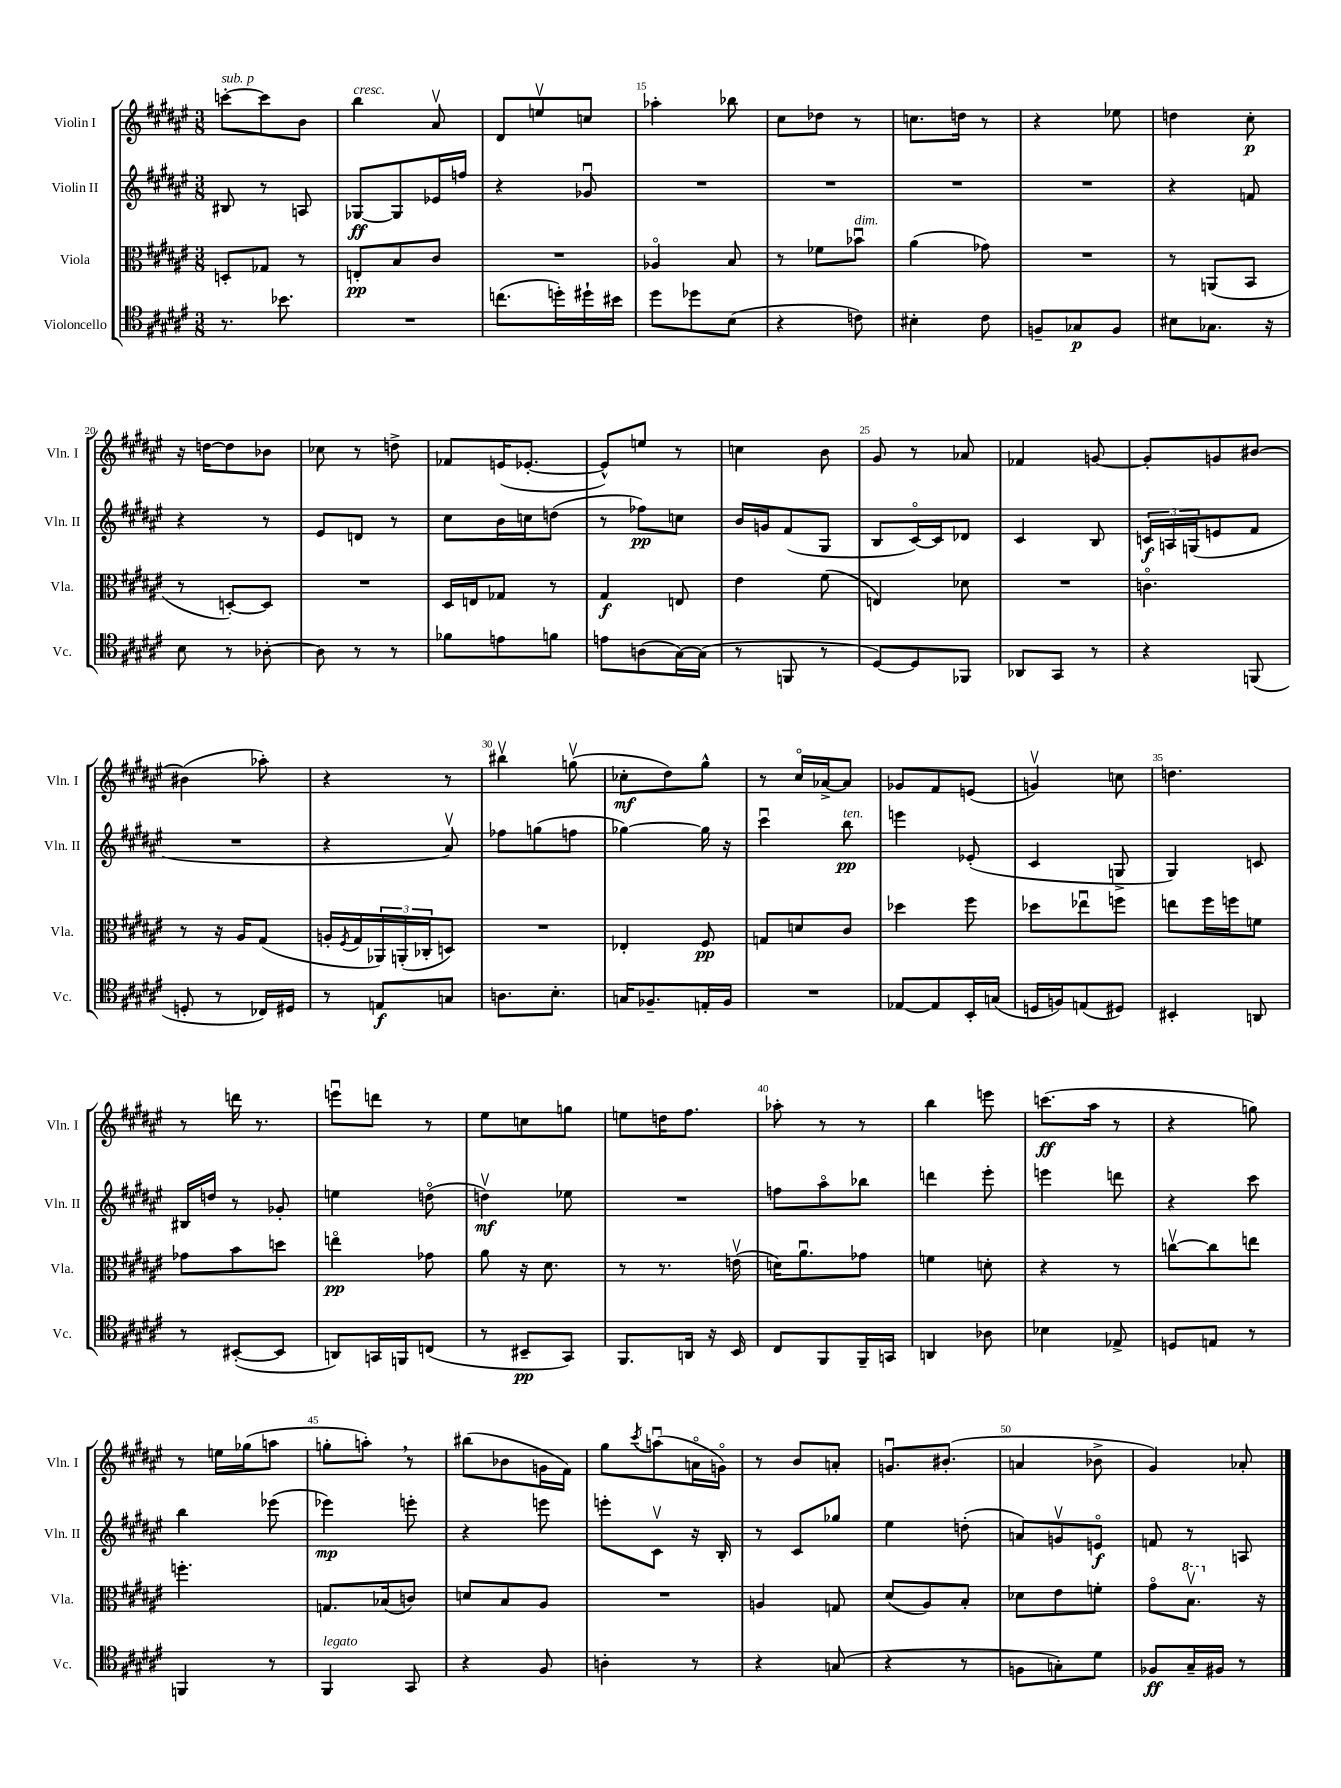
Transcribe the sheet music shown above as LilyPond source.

<<
\new StaffGroup <<
\new Staff = "s0" \with { instrumentName = "Violin I" shortInstrumentName = "Vln. I" } {
    \clef treble \key fis \major \numericTimeSignature \time 3/8
    c'''8~-.^\markup { \italic "sub. p" } c'''8 b'8 |
    b''4^\markup { \italic "cresc." } ais'8\upbow |
    dis'8 e''8\upbow c''8 |
    aes''4-. bes''8 |
    cis''8 des''8 r8 |
    c''8. d''16 r8 |
    r4 ees''8 |
    d''4 cis''8-.\p |
    r16 d''16~ d''8 bes'8 |
    ces''8 r8 d''8-> |
    fes'8 e'16( ees'8.~-. |
    ees'8-^) e''8 r8 |
    c''4 b'8 |
    gis'8 r8 aes'8 |
    fes'4 g'8~ |
    g'8-. g'8 bis'8~ |
    bis'4( aes''8-.) |
    r4 r8 |
    bis''4\upbow g''8\upbow( |
    ces''8-.\mf dis''8) gis''8-^ |
    r8 cis''16\flageolet aes'16~-> aes'8 |
    ges'8 fis'8 e'8( |
    g'4\upbow) c''8 |
    d''4. |
    r8 d'''16 r8. |
    e'''8\downbow d'''8 r8 |
    eis''8 c''8 g''8 |
    e''8 d''16 fis''8. |
    aes''8-. r8 r8 |
    b''4 e'''8 |
    c'''8.\ff( ais''16 r8 |
    r4 g''8) |
    r8 e''16 ges''16( a''8 |
    g''8-. a''8-.) \breathe r8 |
    bis''8( bes'8 g'16 fis'16) |
    gis''8 \acciaccatura { cis'''8 } a''8\downbow( a'16\flageolet g'16\flageolet) |
    r8 b'8 a'8-. |
    g'8.\downbow bis'8.-.( |
    a'4 bes'8-> |
    gis'4) aes'8-. \bar "|." |
}
\new Staff = "s1" \with { instrumentName = "Violin II" shortInstrumentName = "Vln. II" } {
    \clef treble \key fis \major \numericTimeSignature \time 3/8
    bis8 r8 a8 |
    ges8~\ff ges8 ees'16 f''16 |
    r4 ges'8\downbow |
    R4. |
    R4. |
    R4. |
    R4. |
    r4 f'8 |
    r4 r8 |
    eis'8 d'8 r8 |
    cis''8 b'16 c''16 d''8( |
    r8 fes''8\pp) c''8 |
    b'16 g'16 fis'8( gis8 |
    b8 cis'16~\flageolet) cis'16 des'8 |
    cis'4 b8 |
    \tuplet 3/2 { c'16\f a16 g16( } e'8 fis'8 |
    R4. |
    r4 ais'8\upbow) |
    fes''8 g''8( f''8 |
    ges''4~) ges''16 r16 |
    cis'''4\downbow b''8\pp^\markup { \italic "ten." } |
    e'''4 ees'8-.( |
    cis'4 g8-> |
    gis4) c'8 |
    bis16 d''16 r8 ges'8-. |
    e''4 d''8\flageolet( |
    d''4\upbow\mf) ees''8 |
    R4. |
    f''8 ais''8\flageolet bes''8 |
    d'''4 eis'''8-. |
    e'''4 d'''8 |
    r4 cis'''8 |
    b''4 ees'''8( |
    ees'''4\mp) e'''8-. |
    r4 e'''8 |
    e'''8-. cis'8\upbow r16 b16-. |
    r8 cis'8 ges''8 |
    eis''4 d''8-.( |
    a'8) g'8\upbow e'8\flageolet\f |
    f'8 r8 a8 \bar "|." |
}
\new Staff = "s2" \with { instrumentName = "Viola" shortInstrumentName = "Vla." } {
    \clef alto \key fis \major \numericTimeSignature \time 3/8
    d8-. ges8 r8 |
    e8-.\pp b8 cis'8 |
    R4. |
    aes4\flageolet b8 |
    r8 fes'8 bes'8\downbow^\markup { \italic "dim." } |
    ais'4( ges'8) |
    R4. |
    r8 a,8( b,8 |
    r8 d8~-.) d8 |
    R4. |
    dis16 e16 ges8 r8 |
    gis4\f e8 |
    eis'4 fis'8( |
    e4) des'8 |
    R4. |
    c'4.\flageolet |
    r8 r16 ais16 gis8( |
    a16-. \acciaccatura { fis8 } gis16 \tuplet 3/2 { aes,16) a,16-.( ces16-. } d8) |
    R4. |
    ees4-. fis8\pp |
    g8 d'8 cis'8 |
    des''4 fis''8 |
    des''8 ees''8\downbow f''8 |
    e''8 fis''16 f''16 f'8 |
    ges'8 b'8 d''8 |
    e''4\flageolet\pp ges'8 |
    ais'8 r16 dis'8. |
    r8 r8. e'16\upbow( |
    d'16) ais'8.\downbow ges'8 |
    f'4 d'8-. |
    r4 r8 |
    c''8~\upbow c''8 e''8 |
    f''4.-. |
    g8. bes16( c'8) |
    d'8 b8 ais8 |
    R4. |
    a4 g8 |
    dis'8( ais8) b8-. |
    des'8 eis'8 f'8-. |
    gis'8\flageolet \ottava #1 b'8.\upbow \ottava #0 r16 \bar "|." |
}
\new Staff = "s3" \with { instrumentName = "Violoncello" shortInstrumentName = "Vc." } {
    \clef tenor \key fis \major \numericTimeSignature \time 3/8
    r8. bes'8. |
    R4. |
    c''8.( d''16-.) dis''16-! bis'16 |
    dis''8 des''8 b8( |
    r4 c'8) |
    bis4-. cis'8 |
    f8-- ges8\p f8 |
    bis8 ges8. r16 |
    b8 r8 aes8~-. |
    aes8 r8 r8 |
    fes'8 e'8 f'8 |
    e'8 a8( gis16~) gis16( |
    r8 f,8 r8 |
    dis8~) dis8 fes,8 |
    aes,8 gis,8 r8 |
    r4 f,8( |
    d8-. r8 ces16) dis16 |
    r8 e8\f g8 |
    a8. b8.-. |
    g16 fes8.-- e16-. fes16 |
    R4. |
    ees8~ ees8 b,16-. g16( |
    d16 f16) e8( dis8) |
    bis,4-. a,8 |
    r8 bis,8~-.( bis,8 |
    a,8) g,16 f,16 c8( |
    r8 bis,8--\pp gis,8) |
    fis,8. a,16 r16 b,16 |
    cis8 fis,8 fis,16-- g,16 |
    a,4 aes8 |
    bes4 ees8-> |
    d8 e8 r8 |
    f,4 r8 |
    fis,4^\markup { \italic "legato" } gis,8 |
    r4 fis8 |
    a4-. r8 |
    r4 g8( |
    r4 r8 |
    f8 g8-.) dis'8 |
    fes8\ff gis16-- fis16 r8 \bar "|." |
}
>>
>>
\layout { \context { \Score currentBarNumber = #12 \override BarNumber.break-visibility = ##(#f #t #t) barNumberVisibility = #(every-nth-bar-number-visible 5) } }
